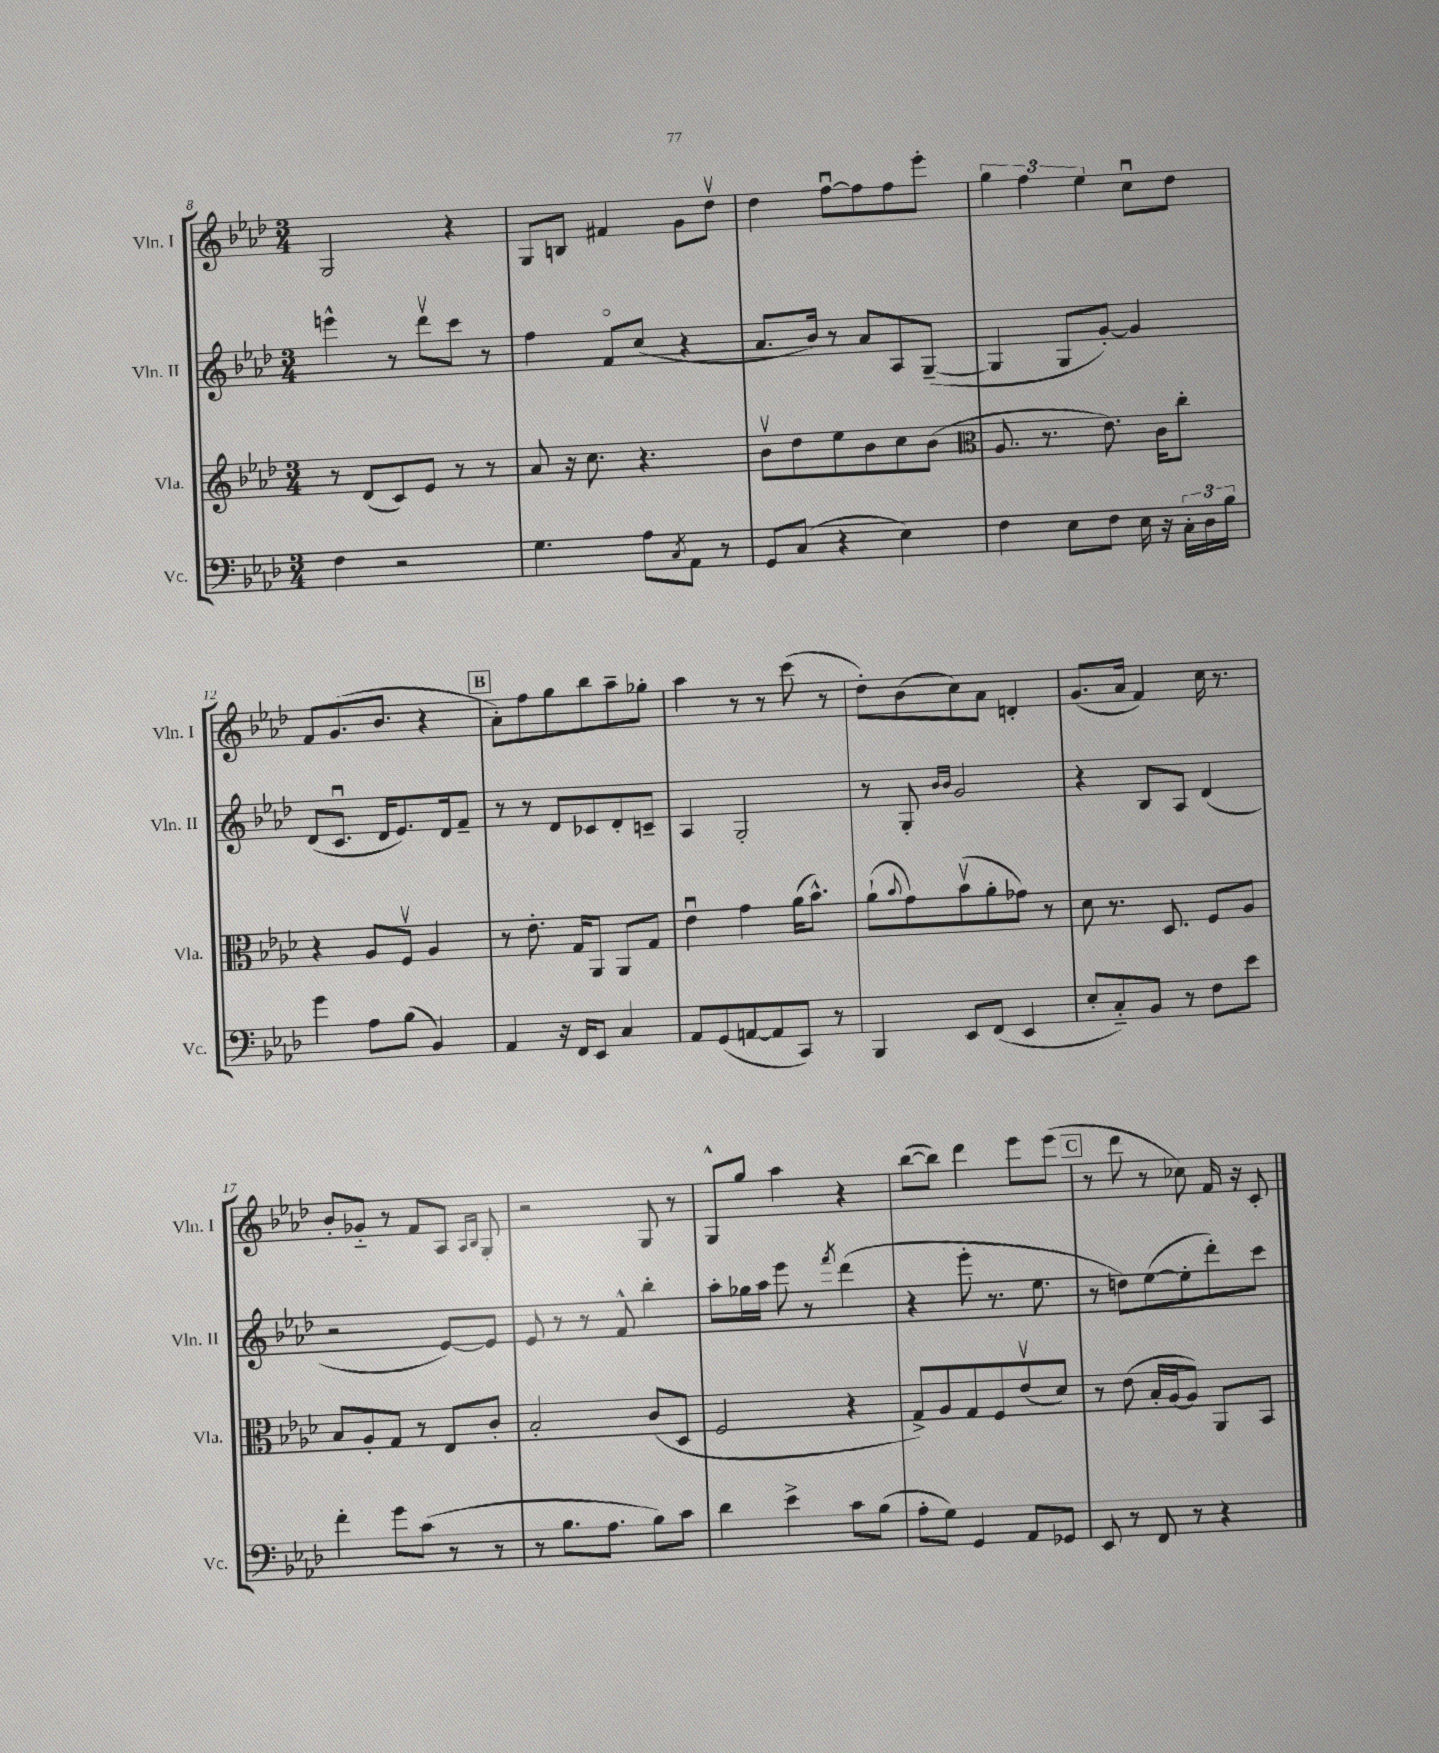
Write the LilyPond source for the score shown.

<<
\new StaffGroup <<
\new Staff = "s0" \with { instrumentName = "Vln. I" shortInstrumentName = "Vln. I" } {
    \clef treble \key aes \major \numericTimeSignature \time 3/4
    g2 r4 |
    g8 b8 fis'4 g'8 des''8\upbow |
    des''4 f''8~\downbow f''8 f''8 ees'''8-. |
    \tuplet 3/2 { g''4 f''4 ees''4 } c''8\downbow des''8 |
    f'8 g'8.( bes'8. r4 |
    \mark \markup { \box "B" } aes'8-.) f''8 g''8 bes''8 aes''8-- ges''8-. |
    aes''4 r8 r8 c'''8( r8 |
    des''8-.) bes'8( c''8) aes'8 d'4-. |
    g'8.( aes'16 f'4) c''16 r8. |
    bes'8-. ges'8-_ r8 f'8 aes8 \grace { aes16 bes16 } g8-. |
    r2 g8 r8 |
    g8-^ g''8 aes''4 r4 |
    bes''8~( bes''8) des'''4 ees'''8 ees'''8( |
    \mark \markup { \box "C" } r8 des'''8 r8 ces''8) f'16 r16 c'8-. \bar "|." |
}
\new Staff = "s1" \with { instrumentName = "Vln. II" shortInstrumentName = "Vln. II" } {
    \clef treble \key aes \major \numericTimeSignature \time 3/4
    e'''4-^ r8 des'''8\upbow c'''8 r8 |
    f''4 f'8\flageolet c''8( r4 |
    aes'8. bes'16) r8 aes'8 aes8 g8~--( |
    g4 g8 g'8~-.) g'4 |
    des'8( c'8.\downbow des'16 ees'8.) des'16 f'8-- |
    \mark \markup { \box "B" } r8 r8 des'8 ces'8 des'8-. c'8-- |
    aes4 g2-. |
    r8 g8-. \grace { bes'16 bes'16 } g'2 |
    r4 bes8 aes8 des'4( |
    r2 ees'8~) ees'8 |
    ees'8 r8 r8 f'8-^ bes''4-. |
    aes''8-. ges''16 aes''16 ees'''8 r8 \acciaccatura { f'''8 } des'''4( |
    r4 ees'''8-. r8. ees''8. |
    \mark \markup { \box "C" } r8 d''8) ees''8~( ees''8-. des'''8-.) c'''8 \bar "|." |
}
\new Staff = "s2" \with { instrumentName = "Vla." shortInstrumentName = "Vla." } {
    \clef treble \key aes \major \numericTimeSignature \time 3/4
    r8 des'8( c'8) ees'8 r8 r8 |
    aes'8 r16 c''8. r4. |
    bes'8\upbow des''8 ees''8 bes'8 c''8 bes'8( |
    \clef alto aes8. r8. ees'8.) c'16 c''8-. |
    r4 aes8 f8\upbow aes4 |
    \mark \markup { \box "B" } r8 ees'8.-. g16 aes,8 aes,8 g8 |
    ees'4\downbow g'4 aes'16( bes'8.-^) |
    aes'8-!( \appoggiatura { bes'8 } g'8) bes'8\upbow( aes'8-. ges'8) r8 |
    des'8 r8. des8. f8 aes8 |
    bes8 aes8-. g8 r8 ees8 c'8-. |
    bes2-. c'8( des8 |
    f2 r4 |
    g8->) aes8 g8 f8 ees'8\upbow( des'8) |
    \mark \markup { \box "C" } r8 ees'8( bes16-. aes16~ aes8) aes,8 bes,8 \bar "|." |
}
\new Staff = "s3" \with { instrumentName = "Vc." shortInstrumentName = "Vc." } {
    \clef bass \key aes \major \numericTimeSignature \time 3/4
    f4 r2 |
    g4. aes8 \acciaccatura { c8 } aes,8 r8 |
    g,8 c8( r4 ees4) |
    f4 ees8 f8 ees16 r16 \tuplet 3/2 { c16-. des16 bes16 } |
    g'4 aes8 bes8( bes,4) |
    \mark \markup { \box "B" } aes,4 r16 f,16 ees,8 c4 |
    aes,8 g,8( a,8~ a,8 c,8) r8 |
    bes,,4 ees,8 f,8( ees,4 |
    ees8-. c8-_) bes,8 r8 f8 ees'8 |
    f'4-. g'8 c'8( r8 r8 |
    r8 bes8. aes8. bes8) c'8 |
    des'4 ees'4-> c'8 bes8( |
    aes8-. g8) g,4 aes,8 ges,8 |
    \mark \markup { \box "C" } ees,8 r8 f,8 r8 r4 \bar "|." |
}
>>
>>
\layout { \context { \Score currentBarNumber = #8 } }
